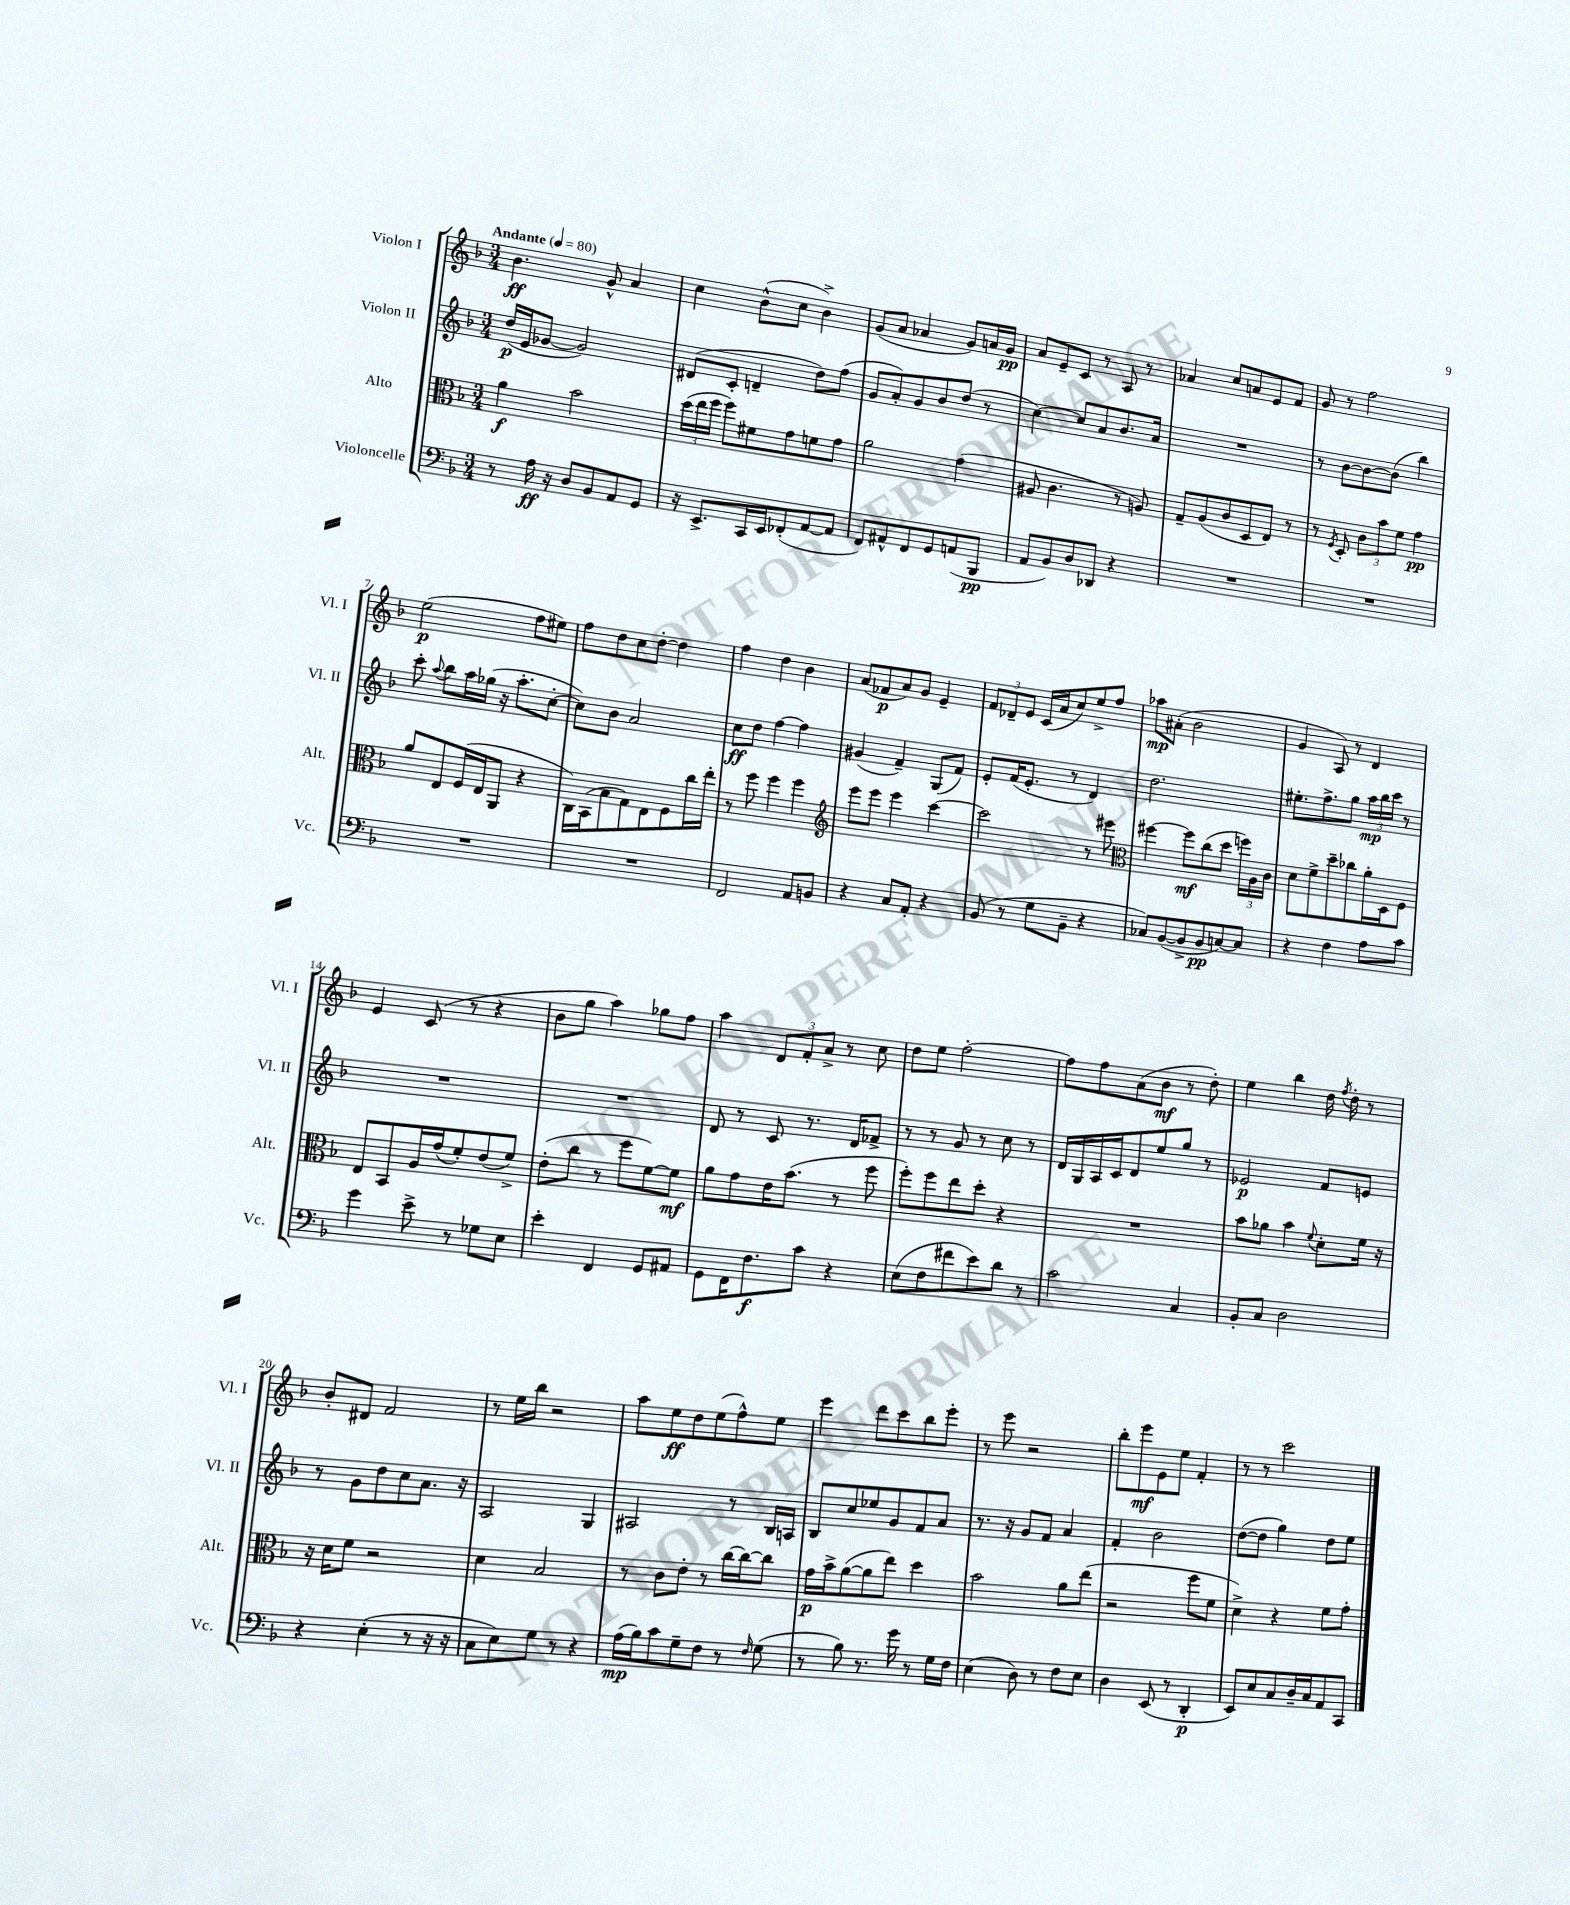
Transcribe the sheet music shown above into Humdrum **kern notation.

**kern	**dynam	**kern	**dynam	**kern	**dynam	**kern	**dynam
*part4	*part4	*part3	*part3	*part2	*part2	*part1	*part1
*staff4	*staff4	*staff3	*staff3	*staff2	*staff2	*staff1	*staff1
*I"Violoncelle	*	*I"Alto	*	*I"Violon II	*	*I"Violon I	*
*I'Vc.	*	*I'Alt.	*	*I'Vl. II	*	*I'Vl. I	*
*clefF4	*	*clefC3	*	*clefG2	*	*clefG2	*
*k[b-]	*	*k[b-]	*	*k[b-]	*	*k[b-]	*
*M3/4	*	*M3/4	*	*M3/4	*	*M3/4	*
*MM80	*	*MM80	*	*MM80	*	*MM80	*
=1	=1	=1	=1	=1	=1	=1	=1
!	!	!	!	!	!	!LO:TX:a:B:t=Andante	!
8r	.	4a\	f	(16dd/LL	p	4.b-\	ff
.	.	.	.	16e/J	.	.	.
16A\	ff	.	.	[8g-X/J	.	.	.
16r	.	.	.	.	.	.	.
8D/L	.	2b-\	.	2g-/])	.	.	.
8BB-/	.	.	.	.	.	8g^^/	.
8AA/	.	.	.	.	.	4a/	.
8GG/J	.	.	.	.	.	.	.
=2	=2	=2	=2	=2	=2	=2	=2
16r	.	(24dd\LL	.	(8d#X/L	.	4cc\	.
.	.	24ee\	.	.	.	.	.
8.EE^/L	.	.	.	.	.	.	.
.	.	24ff\JJ	.	.	.	.	.
.	.	8ff\L)	.	8c'/J	.	.	.
16CC/L	.	8f#X\	.	4dn~/	.	(8b-^^\L	.
16EE/J	.	.	.	.	.	.	.
(8FF-X'/	.	8g\	.	.	.	8cc\J	.
[8AA/	.	8fn\	.	8dd\L)	.	4b-^\)	.
8AA/J]	.	8g\J	.	(8ff\J	.	.	.
=3	=3	=3	=3	=3	=3	=3	=3
8FF/L)	.	2a\	.	8g/L	.	(8g/L	.
8AA#X^^/	.	.	.	8a'/)	.	8a/J	.
8FF/	.	.	.	8g/	.	4a-X/	.
8GG/	.	.	.	8b-/	.	.	.
(8AAn/	.	(4g\	.	(8dd/J	.	8g/L)	.
8BBB-/J	pp	.	.	8r	.	16an/L	.
.	.	.	.	.	.	16g/JJ	pp
=4	=4	=4	=4	=4	=4	=4	=4
8AA/L	.	8A#X/	.	[4cc\)	.	8a/L	.
8BB-/)	.	4.c\	.	.	.	8e~/	.
8D/	.	.	.	8cc/L]	.	8c/J	.
8DD-X/J	.	.	.	8a/	.	8r	.
4r	.	8r	.	8.b-/	.	8A/	.
.	.	8An/)	.	.	.	8r	.
.	.	.	.	16a/Jk	.	.	.
=5	=5	=5	=5	=5	=5	=5	=5
2.r	.	8G~/L	.	2.r	.	4a-X/	.
.	.	(8A/	.	.	.	.	.
.	.	8c/	.	.	.	8cc/L	.
.	.	8D/	.	.	.	8an/	.
.	.	8E/J)	.	.	.	8e/	.
.	.	8r	.	.	.	8f/J	.
=6	=6	=6	=6	=6	=6	=6	=6
2.r	.	8r	.	8r	.	8g/	.
.	.	8qF/	.	.	.	.	.
.	.	8D'/	.	[8b-\L	.	8r	.
.	.	12c\L	.	8b-\_	.	2ff\	.
.	.	12b-\	.	.	.	.	.
.	.	.	.	(8b-\J]	.	.	.
.	.	12f\J	.	.	.	.	.
.	.	4g\	pp	4bb-\)	.	.	.
!!LO:LB:g=z
=7	=7	=7	=7	=7	=7	=7	=7
2.r	.	8a/L	.	8ccc'\	.	(2ee\	p
.	.	.	.	8qqaa/	.	.	.
.	.	8E/	.	8bb-\L	.	.	.
.	.	(16F/L	.	16aa\L	.	.	.
.	.	16E/J	.	(16gg-X\JJ	.	.	.
.	.	8AA/J	.	16r	.	.	.
.	.	.	.	8.aa'\L	.	.	.
.	.	4r	.	.	.	8ff\L	.
.	.	.	.	[8cc'\J	.	8ee#X\J)	.
=8	=8	=8	=8	=8	=8	=8	=8
2.r	.	16C\LL)	.	8cc\L])	.	8ff\L	.
.	.	(16BB-\J	.	.	.	.	.
.	.	8B-\	.	8b-\J	.	8dd\	.
.	.	8G\)	.	2a/	.	8cc\	.
.	.	8E\	.	.	.	[8dd'\J	.
.	.	8F\	.	.	.	4dd\]	.
.	.	16cc\L	.	.	.	.	.
.	.	16ee'\JJ	.	.	.	.	.
=9	=9	=9	=9	=9	=9	=9	=9
2FF/	.	8r	.	8cc\L	ff	4ff\	.
.	.	8ff\	.	8dd\J	.	.	.
.	.	4ff\	.	[4ff\	.	4dd\	.
8AA/L	.	4ff\	.	4ff\]	.	4b-\	.
8BBn/J	.	.	.	.	.	.	.
=10	=10	=10	=10	=10	=10	=10	=10
*	*	*clefG2	*	*	*	*	*
4r	.	8eee\L	.	(4g#X/	.	(8a/L	.
.	.	8eee\J	.	.	.	8f-X/	p
8C/L	.	4eee\	.	4f~/)	.	8a/)	.
8AA'/J	.	.	.	.	.	8g/J	.
4r	.	[4ccc\	.	(8G/L	.	4e~/	.
.	.	.	.	8f/J)	.	.	.
=11	=11	=11	=11	=11	=11	=11	=11
(8BB-/	.	2ccc\]	.	8e'/L	.	12f/L	.
.	.	.	.	.	.	12d-X~/	.
8r	.	.	.	(16f/K	.	.	.
.	.	.	.	.	.	12e/J	.
.	.	.	.	8.e'/J	.	.	.
8G\L	.	.	.	.	.	(16c/LL	.
.	.	.	.	.	.	16a/J	.
8BB-~\J	.	.	.	8r	.	8cc/)	.
4r	.	8r	.	4d/)	.	8ee^/	.
.	.	8eee#X\	.	.	.	8ff/J	.
=12	=12	=12	=12	=12	=12	=12	=12
*	*	*clefC3	*	*	*	*	*
8C-X/L)	.	[4ff#X\	.	2.dd\	.	8aa-X\L	mp
([8BB-/	.	.	.	.	.	(8a#X'\J	.
8BB-^/]	.	8ff#\L]	mf	.	.	2b-\	.
8BB-/	pp	(8cc\	.	.	.	.	.
[8Cn/)	.	8dd\J	.	.	.	.	.
8C/J]	.	24ffn\LL)	.	.	.	.	.
.	.	24A\	.	.	.	.	.
.	.	24c\JJ	.	.	.	.	.
=13	=13	=13	=13	=13	=13	=13	=13
4r	.	8d\L	.	8.ee#X'\L	.	4g/	.
.	.	8f^\	.	.	.	.	.
.	.	.	.	8.ff^\	.	.	.
4F\	.	8dd~\	.	.	.	8A/)	.
.	.	8cc-X\	.	8gg\J	.	8r	.
8A\L	.	16a'\L	.	24aa\LL	mp	4d/	.
.	.	.	.	24bb-\	.	.	.
.	.	16D\J	.	.	.	.	.
.	.	.	.	24ccc\JJ	.	.	.
8c\J	.	8F\J	.	8r	.	.	.
!!LO:LB:g=z
=14	=14	=14	=14	=14	=14	=14	=14
4g\	.	8E/L	.	2.r	.	4e/	.
.	.	8BB-/	.	.	.	.	.
8e^\	.	16A/L	.	.	.	(8c/	.
.	.	(16g/J	.	.	.	.	.
8r	.	8f'/)	.	.	.	8r	.
8G-X\L	.	(8e/	.	.	.	4r	.
8E\J	.	8f^/J)	.	.	.	.	.
=15	=15	=15	=15	=15	=15	=15	=15
4e'\	.	(8e'\L	.	2.r	.	8b-\L	.
.	.	8cc\J	.	.	.	8gg\J	.
4FF/	.	8r	.	.	.	4aa\)	.
.	.	8ff\L	.	.	.	.	.
8GG/L	.	[8f\)	.	.	.	8gg-X\L	.
8AA#X/J	.	8f\J]	mf	.	.	8ff\J	.
=16	=16	=16	=16	=16	=16	=16	=16
8GG\L	.	8a\L	.	8d/	.	4aa\	.
16FF\K	.	8g\	.	8r	.	.	.
8.F\	f	.	.	.	.	.	.
.	.	16e\K	.	8c/	.	12d/L	.
.	.	(8.b-\J	.	.	.	.	.
.	.	.	.	.	.	12f'/	.
8c\J	.	.	.	8.r	.	.	.
.	.	.	.	.	.	12a^/J	.
4r	.	8r	.	.	.	8r	.
.	.	.	.	16d/KL	.	.	.
.	.	8ff\	.	8f-X^/J	.	8cc\	.
=17	=17	=17	=17	=17	=17	=17	=17
(8E\L	.	8ff'\L)	.	8r	.	8dd\L	.
8F\	.	8ff\	.	8r	.	8ee\J	.
8f#X\	.	8ee\	.	8g/	.	[2ff'\	.
8e\)	.	8dd'\J	.	8r	.	.	.
8d\J	.	4r	.	8cc\	.	.	.
8r	.	.	.	8r	.	.	.
=18	=18	=18	=18	=18	=18	=18	=18
2c\	.	2.r	.	16d/LL	.	8ff\L]	.
.	.	.	.	16G/	.	.	.
.	.	.	.	16A/	.	8ff\	.
.	.	.	.	16c/J	.	.	.
.	.	.	.	8d/	.	(8a\	.
.	.	.	.	8ee/	.	8b-\J	mf
4C/	.	.	.	8gg/J	.	8r	.
.	.	.	.	8r	.	8dd'\)	.
=19	=19	=19	=19	=19	=19	=19	=19
8BB-'/L	.	8b-\L	.	2e-X/	p	4ee\	.
8C/J	.	8a-X\J	.	.	.	.	.
2D\	.	4b-\	.	.	.	4bb-\	.
.	.	8qqf/	.	.	.	.	.
.	.	8d'\L	.	8f/L	.	16dd\	.
.	.	.	.	.	.	8qff/	.
.	.	.	.	.	.	16dd'\	.
.	.	16f\Jk	.	8en/J	.	8r	.
.	.	16r	.	.	.	.	.
!!LO:LB:g=z
=20	=20	=20	=20	=20	=20	=20	=20
4r	.	16r	.	8r	.	8b-'/L	.
.	.	16d\KL	.	.	.	.	.
.	.	8f\J	.	8g\L	.	8d#X/J	.
(4E'\	.	2r	.	8dd\	.	2f/	.
.	.	.	.	8cc\	.	.	.
8r	.	.	.	8.a\J	.	.	.
16r	.	.	.	.	.	.	.
16r	.	.	.	16r	.	.	.
=21	=21	=21	=21	=21	=21	=21	=21
8C\L	.	4d\	.	2A/	.	8r	.
8E\)	.	.	.	.	.	16ee\LL	.
.	.	.	.	.	.	16bb-\JJ	.
8G\J	.	2B-/	.	.	.	2r	.
8r	.	.	.	.	.	.	.
4r	.	.	.	4G/	.	.	.
=22	=22	=22	=22	=22	=22	=22	=22
(16A\LL	mp	8r	.	2A#X/	.	8aa\L	.
16B-\J)	.	.	.	.	.	.	.
8c\	.	8c\L	.	.	.	8ee\	ff
8G~\	.	8e'\J	.	.	.	8dd\	.
8F\J	.	8r	.	.	.	(8ee\	.
8r	.	[16cc\LL	.	8r	.	8ff^^\)	.
.	.	16cc\J_	.	.	.	.	.
16qqF/	.	.	.	.	.	.	.
(8G\	.	8cc\J]	.	16B-/LL	.	8ee\J	.
.	.	.	.	16An/JJ	.	.	.
=23	=23	=23	=23	=23	=23	=23	=23
8r	.	16g\LL	p	8B-/L	.	4eee\	.
.	.	16b-^\J	.	.	.	.	.
8B-\)	.	([8a\	.	8cc/	.	.	.
8.r	.	8a\]	.	8ee-X/	.	8ddd\L	.
.	.	8ee\J)	.	8g/	.	8ccc\	.
16g\	.	.	.	.	.	.	.
8r	.	4dd\	.	8f/	.	8bb-\	.
16G\LL	.	.	.	8a/J	.	8eee'\J	.
16F\JJ	.	.	.	.	.	.	.
=24	=24	=24	=24	=24	=24	=24	=24
(4E\	.	2b-\	.	8.r	.	8r	.
.	.	.	.	.	.	8eee\	.
.	.	.	.	16r	.	.	.
8D\)	.	.	.	8g/L	.	2r	.
8r	.	.	.	8f/J	.	.	.
8F\L	.	8a\L	.	4a/	.	.	.
8E\J	.	(8ee\J	.	.	.	.	.
=25	=25	=25	=25	=25	=25	=25	=25
4D\	.	2r	.	4f'/	.	8bb-'\L	.
.	.	.	.	.	.	8eee\	mf
(8EE/	.	.	.	2b-\	.	8e\	.
8r	.	.	.	.	.	8ee\J	.
4DD'/	p	8ff\L	.	.	.	4f'/	.
.	.	8f\J	.	.	.	.	.
=26	=26	=26	=26	=26	=26	=26	=26
8EE/L)	.	4d^\)	.	([8dd\L	.	8r	.
8E/	.	.	.	8dd\J]	.	8r	.
8C/	.	4r	.	4gg\)	.	2ccc\	.
16D~/L	.	.	.	.	.	.	.
16C/J	.	.	.	.	.	.	.
8AA/	.	8f\L	.	8dd\L	.	.	.
8CC/J	.	8g'\J	.	8ee\J	.	.	.
==	==	==	==	==	==	==	==
*-	*-	*-	*-	*-	*-	*-	*-
